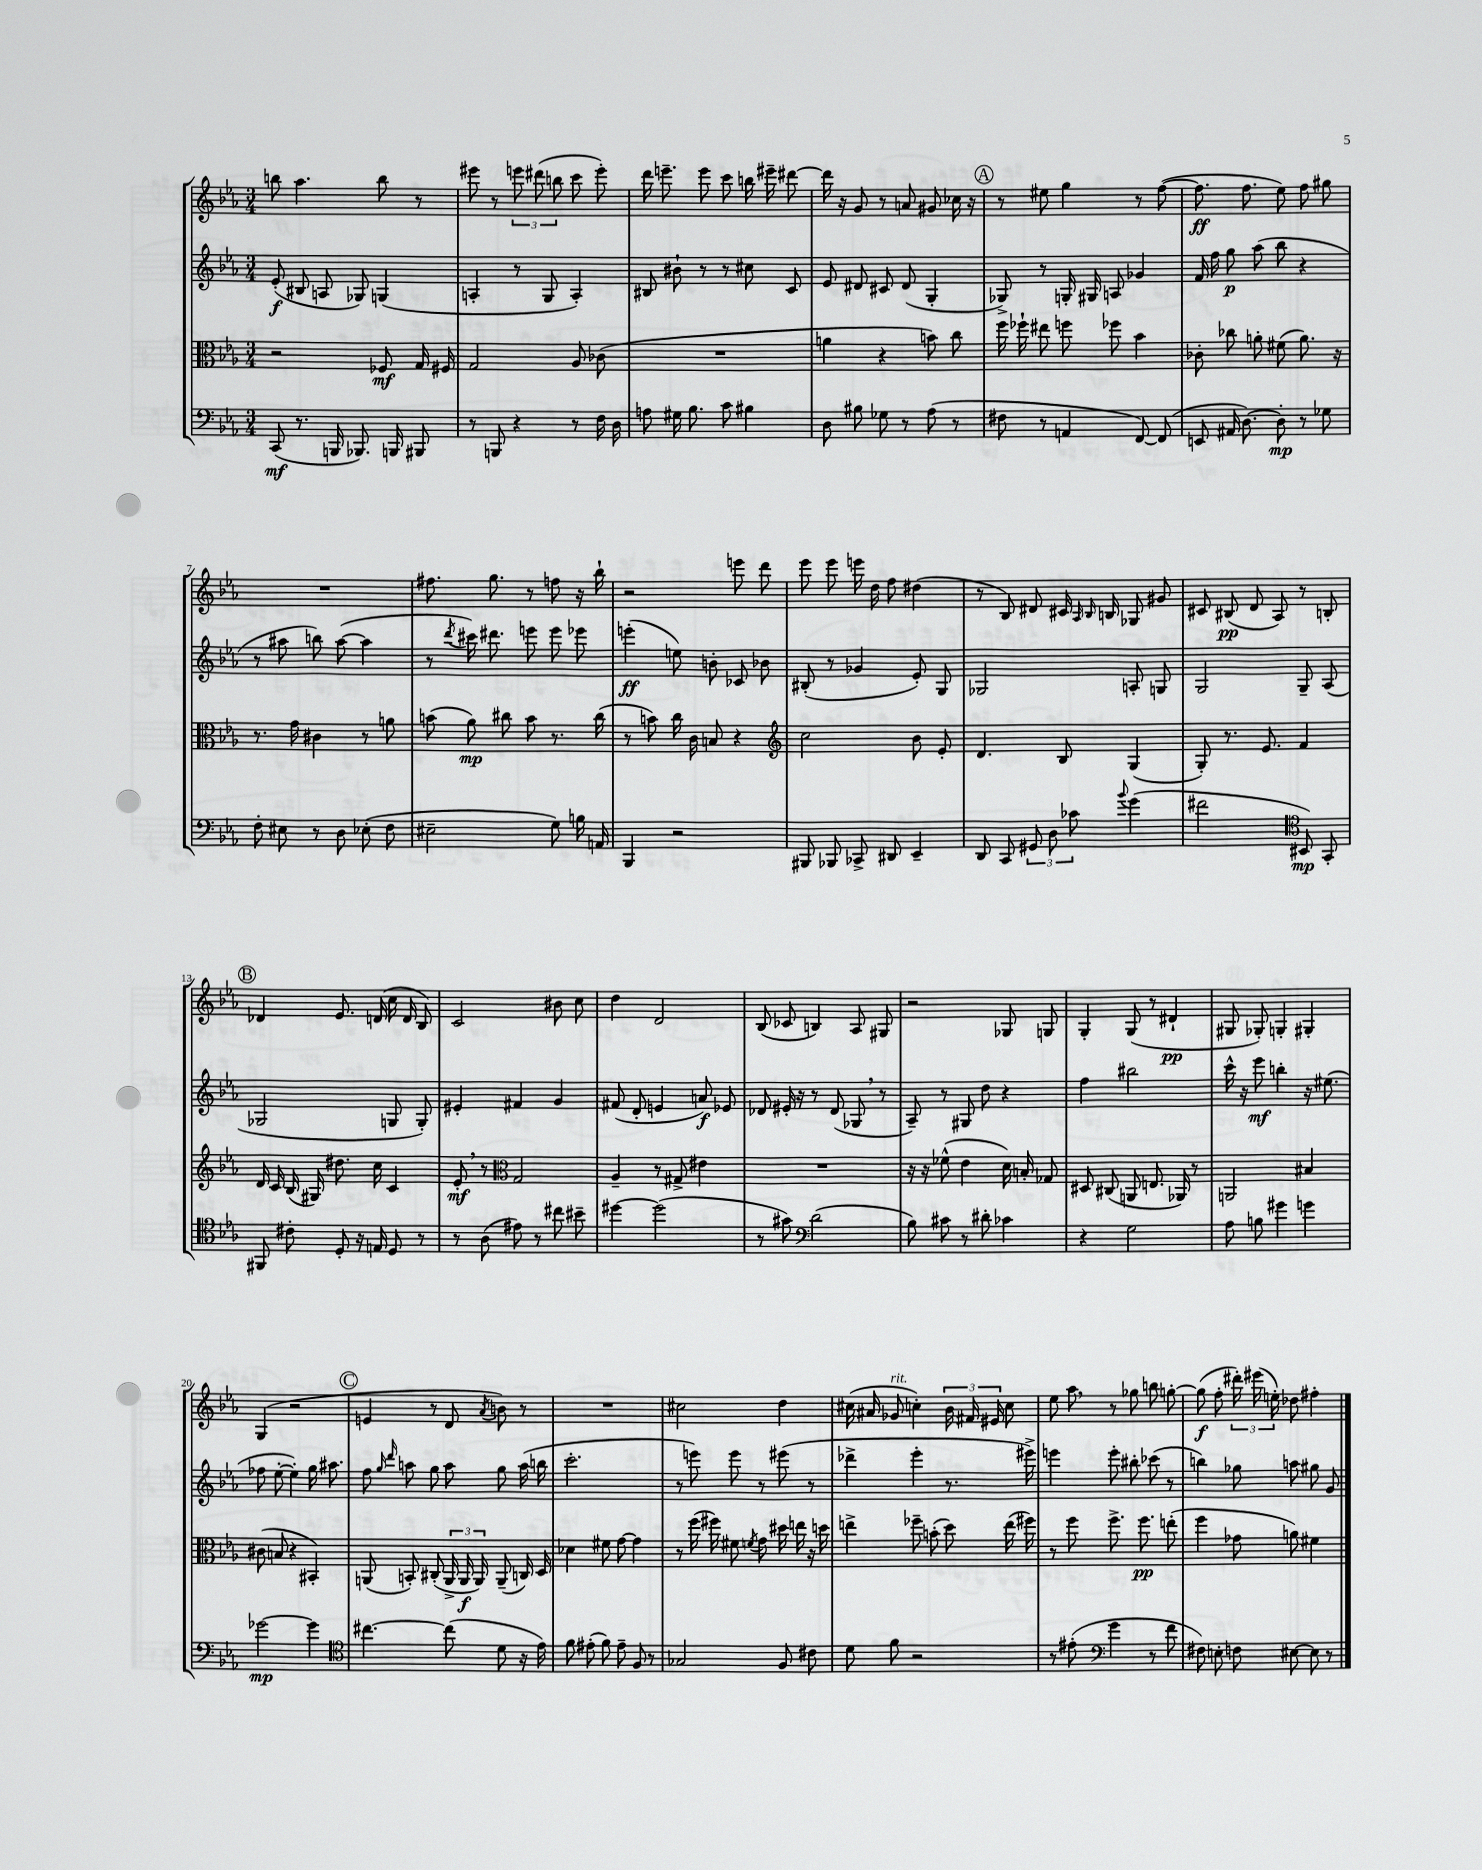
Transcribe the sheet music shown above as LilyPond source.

<<
\new StaffGroup <<
\new Staff = "s0" {
    \clef treble \key ees \major \numericTimeSignature \time 3/4
    \autoBeamOff b''8 aes''4. b''8 r8 |
    eis'''8 r8 \tuplet 3/2 { e'''8 dis'''8( b''8 } c'''8 e'''8-.) |
    d'''16 e'''8.-- e'''8 c'''8 b''16 eis'''16-- dis'''8~ |
    dis'''16 r16 g'8 r8 a'8 gis'8 ces''16 r16 |
    \mark \markup { \circle "A" } r8 eis''8 g''4 r8 f''8~( |
    f''8.\ff f''8. ees''8) f''8 gis''8 |
    R2. |
    fis''8. g''8. r8 f''8 r16 bes''16-! |
    r2 e'''8 d'''8 |
    ees'''8 ees'''8 e'''16 d''16 f''8 dis''4( |
    r8 bes8) dis'8 cis'16 \grace { aes16 bes16 } b16 ges8 gis'8 |
    cis'8 bis8\pp( d'8 aes8) r8 b8-. |
    \mark \markup { \circle "B" } des'4 ees'8. d'16( c''16 d'16 bes8) |
    c'2 bis'8 c''8 |
    d''4 d'2 |
    bes8( ces'8 b4) aes8 gis8 |
    r2 ges8 g8 |
    g4-. g8( r8 dis'4-!\pp |
    gis8 ges8-.) g4-. gis4-. |
    g4( r2 |
    \mark \markup { \circle "C" } e'4 r8 d'8 \acciaccatura { aes'8 } b'8) r8 |
    R2. |
    cis''2 d''4 |
    cis''16( ais'16 ges'8^\markup { \italic "rit." } c''4-.) \tuplet 3/2 { bes'16 fis'16 eis'16 } c''8 |
    ees''8 aes''8 \breathe r8 ges''8 b''8 g''8~-. |
    g''8\f( f''8-. \tuplet 3/2 { dis'''16-.) eis'''16( e''16-.) } des''8 fis''4-. \bar "|." |
}
\new Staff = "s1" {
    \clef treble \key ees \major \numericTimeSignature \time 3/4
    \autoBeamOff ees'8-.\f( bis8 a8 ges8) g4( |
    a4-. r8 g8 a4-.) |
    bis8 bis'8-! r8 r8 cis''8 c'8 |
    ees'8 dis'8 cis'8 dis'8( g4-. |
    \mark \markup { \circle "A" } ges8->) r8 g16-. gis16 a8 ges'4 |
    f'16 f''16 g''8\p aes''8( bes''8 r4 |
    r8 ais''8 b''8) ais''8~( ais''4 |
    r8 \acciaccatura { d'''8 } cis'''16) dis'''8. e'''8 e'''8 ees'''8 |
    e'''4-.\ff( e''8) b'8-. ces'8 bes'8 |
    bis8-.( r8 ges'4 ees'8-.) g8 |
    ges2 a8-. g8 |
    g2 g8-- aes8( |
    \mark \markup { \circle "B" } ges2 g8 g8-.) |
    eis'4-. fis'4 g'4 |
    fis'8( d'8-. e'4 a'8\f) ees'8 |
    des'8 eis'16-. r16 r8 des'8( ges8 \breathe r8 |
    aes8--) r8 gis8 d''8 r4 |
    f''4 bis''2 |
    c'''16-^ r16 ees'''8\mf b''4-. r16 eis''8.( |
    fes''8 ees''8~-. ees''4-.) g''16 ais''8. |
    \mark \markup { \circle "C" } f''8 \grace { g''16 d'''16 } a''8 g''8 a''8 g''8 a''16( b''16 |
    c'''2.-. |
    r8 e'''8) e'''8 r8 eis'''8( r8 |
    des'''4-> ees'''4-. r8. eis'''16->) |
    e'''4 e'''8-. bis''8-. ces'''8( r8 |
    b''4) ges''8 a''8 gis''8 g'8 \bar "|." |
}
\new Staff = "s2" {
    \clef alto \key ees \major \numericTimeSignature \time 3/4
    \autoBeamOff r2 fes8\mf g16 fis16 |
    g2 aes8 ces'8( |
    R2. |
    a'4 r4 b'8) c''8 |
    \mark \markup { \circle "A" } f''16 fes''16-! eis''8 f''8 fes''8 bes'4 |
    ces'8-. ces''8 a'8-. fis'8( a'8.) r16 |
    r8. g'16 cis'4 r8 a'8 |
    b'8( aes'8\mp) cis''8 b'8 r8. cis''16( |
    r8 b'8) c''16 c'16 b8 r4 |
    \clef treble c''2 bes'8 ees'8-. |
    d'4. bes8 g4( |
    g8-.) r8. ees'8. f'4 |
    \mark \markup { \circle "B" } d'16 c'16 bes16( gis16) dis''8. c''16 c'4 |
    ees'8-.\mf \breathe r8 \clef alto g2 |
    aes4-- r8 gis8-> eis'4 |
    R2. |
    r16 r16 fes'8-^( ees'4 d'16) b16-. ges8 |
    dis8 cis8( a,8 e8. aes,16) r8 |
    a,2 bis4 |
    cis'8( b8 r4 bis,4-.) |
    \mark \markup { \circle "C" } a,8( b,8-.) cis8-.( \tuplet 3/2 { a,16-> a,16\f a,16) } a,8--( c16) d16 |
    des'4 fis'8 g'8~ g'4 |
    r8 f''16( fis''16) fis'8 \acciaccatura { f'8 } g'8 dis''16 e''16 r16 d''16 |
    e''4-> fes''8-- b'8-.( d''8) e''16( fis''16) |
    r8 f''8 f''8.-> f''8.\pp e''8-.( |
    f''4 ges'8 a'8) fis'4 \bar "|." |
}
\new Staff = "s3" {
    \clef bass \key ees \major \numericTimeSignature \time 3/4
    \autoBeamOff c,8\mf( r8. b,,16 bes,,8.) b,,16 bis,,8 |
    r8 b,,8 r4 r8 f16 d16 |
    a8 gis16 bes8. c'8 bis4 |
    d8 bis8 ges8 r8 aes8( r8 |
    \mark \markup { \circle "A" } fis8 r8 a,4 f,8~) f,8( |
    e,8 ais,16 d8.~) d8-.\mp r8 ges8 |
    f8-. eis8 r8 d8 ees8-.( f8 |
    eis2-- g8) b16 a,16 |
    bes,,4 r2 |
    bis,,8 bes,,8 ces,8-> dis,8 ees,4-- |
    d,8 c,8 \tuplet 3/2 { gis,8 d8 ces'8 } \appoggiatura { bes'8 } g'4( |
    fis'2 \clef tenor bis,8\mp) g,8-. |
    \mark \markup { \circle "B" } fis,8 cis'8-. d8-. r16 e16 d8 r8 |
    r8 aes8( eis'8) r8 cis''8 bis'8-- |
    dis''4~ dis''2( |
    r8 gis'8) \clef bass d'2( |
    bes8) cis'8 r8 dis'8-. ces'4 |
    r4 g2 |
    aes8 b8 gis'4 g'4 |
    ges'2~\mp ges'4 |
    \mark \markup { \circle "C" } \clef tenor cis''4.~ cis''8( d'8 r16 ees'16) |
    f'8 eis'8-.( f'8) eis'8-- f8 r8 |
    ges2 f8 cis'8 |
    d'8 f'8 r2 |
    r8 eis'8-.( \clef bass g'4 r8 f'8 |
    fis8) e8-. f8 eis8~ eis8 r8 \bar "|." |
}
>>
>>
